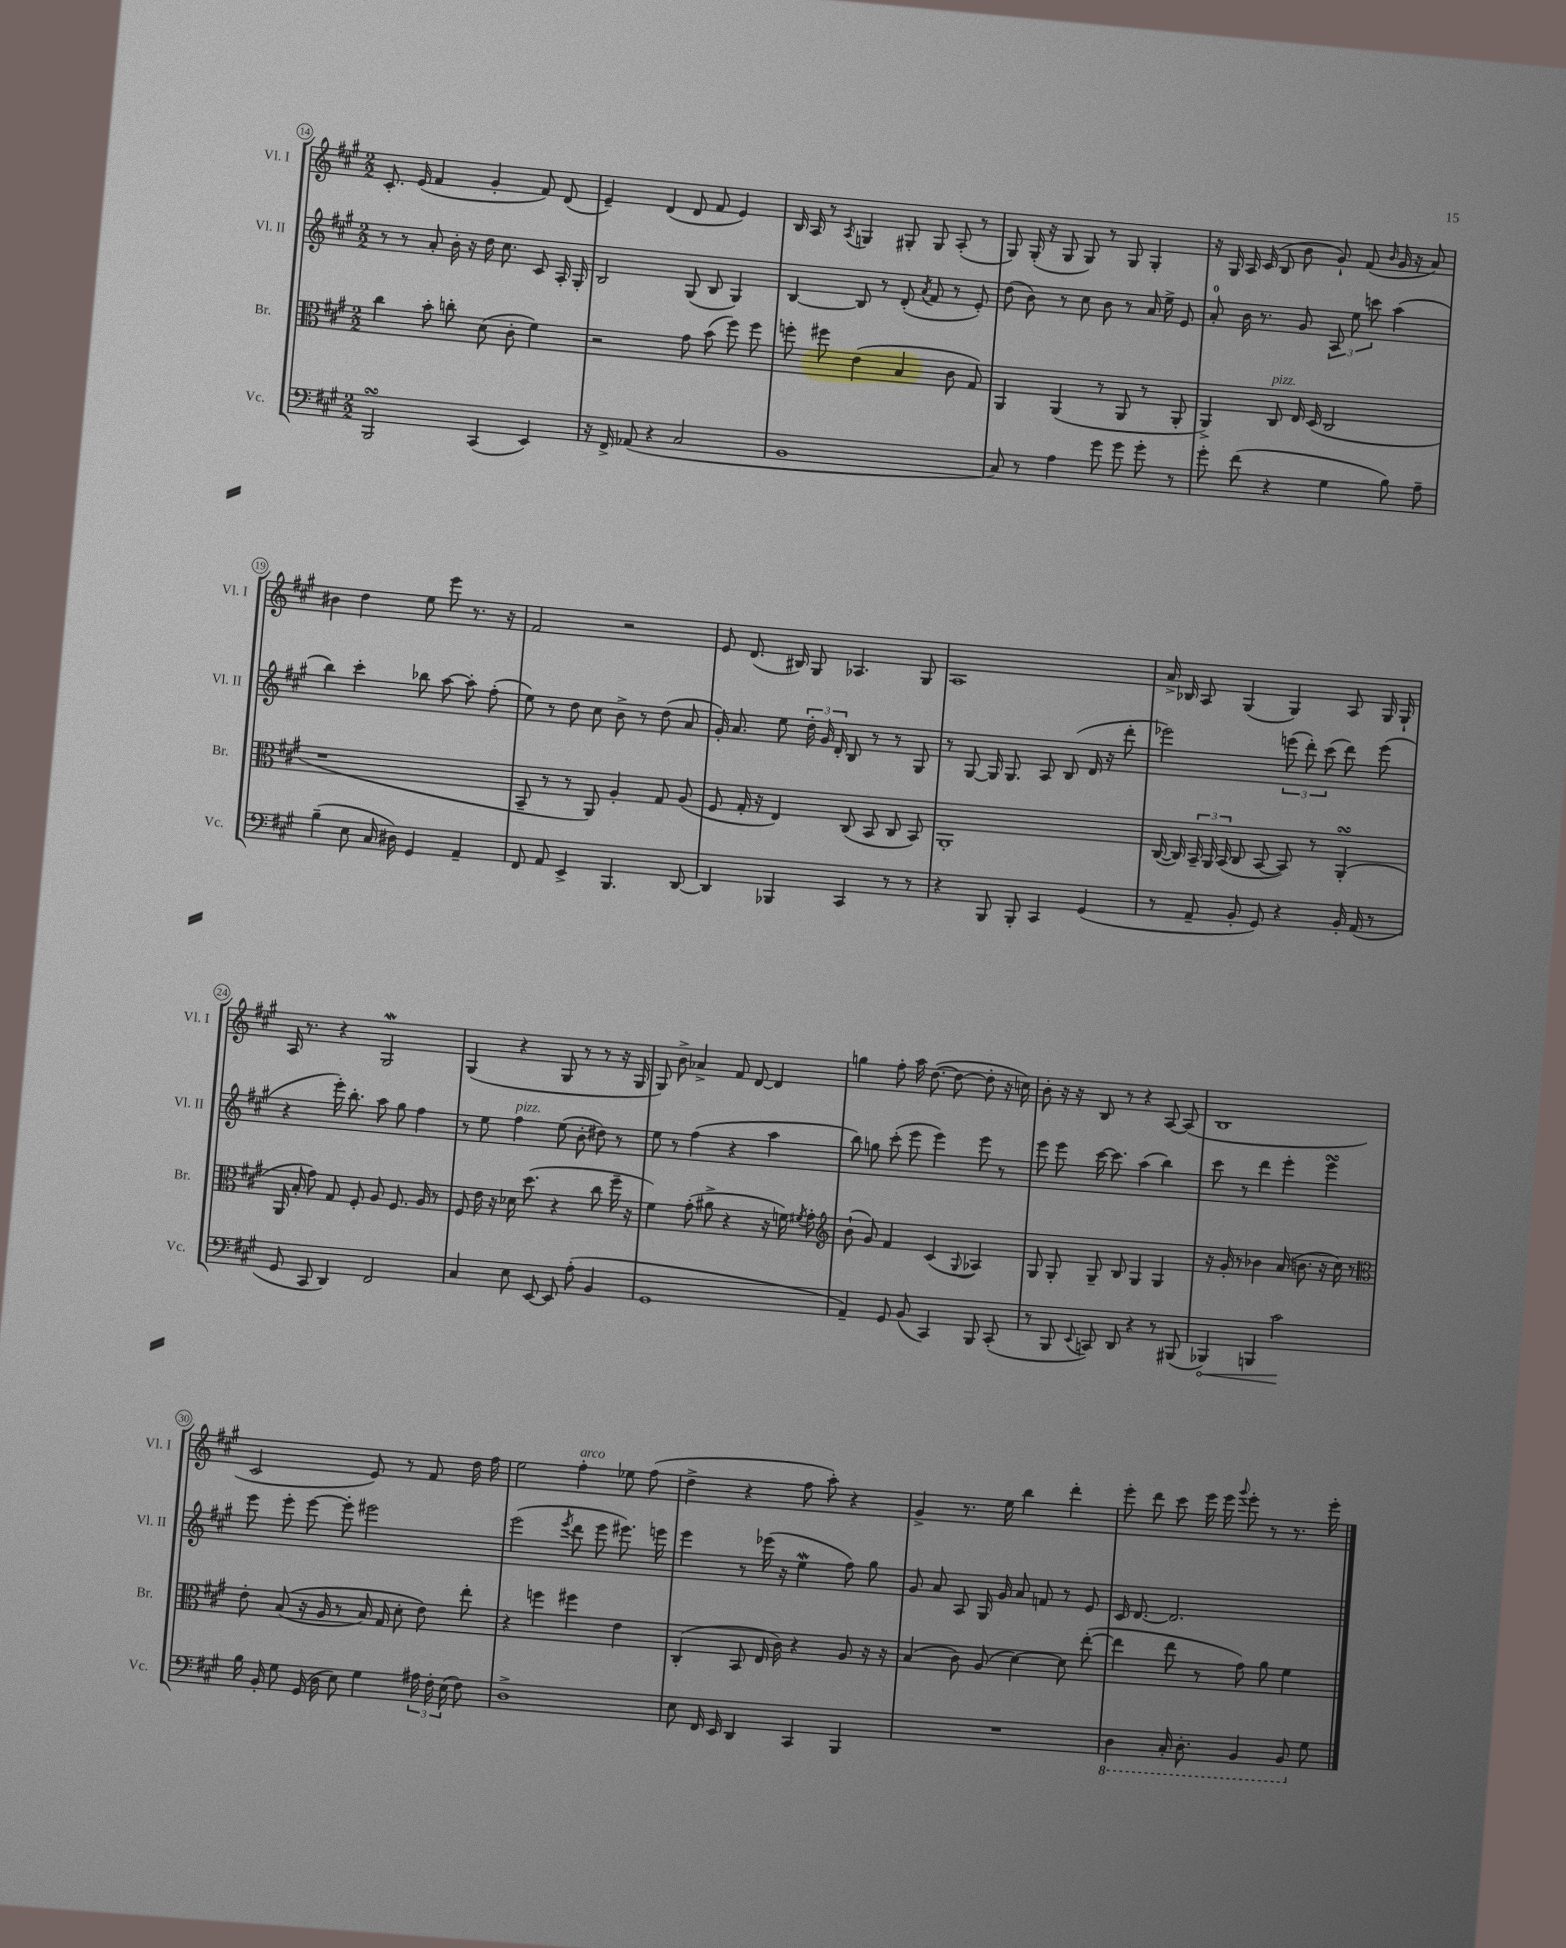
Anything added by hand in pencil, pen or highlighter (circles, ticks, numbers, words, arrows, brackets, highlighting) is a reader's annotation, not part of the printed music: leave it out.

**kern	**dynam	**kern	**kern	**kern
*part4	*part4	*part3	*part2	*part1
*staff4	*staff4	*staff3	*staff2	*staff1
*I"Vc.	*	*I"Br.	*I"Vl. II	*I"Vl. I
*I'Vc.	*	*I'Br.	*I'Vl. II	*I'Vl. I
*clefF4	*	*clefC3	*clefG2	*clefG2
*k[f#c#g#]	*	*k[f#c#g#]	*k[f#c#g#]	*k[f#c#g#]
*M2/2	*	*M2/2	*M2/2	*M2/2
=14	=14	=14	=14	=14
2BBBsSSS/	.	4cc#\	8r	8.c#'/
.	.	.	8r	.
.	.	.	.	(16e/
.	.	8b'\	8a'/	4f#/
.	.	8ccn'\	16b'\	.
.	.	.	16r	.
(4CC#/	.	(8d\	16dd\	4g#'/
.	.	.	8.cc#\	.
.	.	8c#'\	.	.
4EE/)	.	4f#\)	8c#/	8f#/)
.	.	.	16A'/	(8d/
.	.	.	16G#'/	.
=15	=15	=15	=15	=15
16r	.	2r	2B/	4e~/)
16FF#^/	.	.	.	.
(8AA-X/	.	.	.	.
4r	.	.	.	(4d/
2C#/	.	8g#\	(8G#/	8d/
.	.	(8b\	8B/	8f#/
.	.	8ff#\)	4G#/)	4e/)
.	.	8ff#\	.	.
=16	=16	=16	=16	=16
1BB	.	8ffn'\	[4B/	16B/
.	.	.	.	16A/
.	.	8ff#X\	.	8r
.	.	.	.	8qA/
.	.	(4e\	8B/]	4Gn/
.	.	.	8r	.
.	.	4B/	(8d'/	8G#X'/
.	.	.	8qa/	.
.	.	.	8f#/	8G#/
.	.	8c#\	8r	(8A'/
.	.	8G#/)	8e'/)	8r
=17	=17	=17	=17	=17
8C#/)	.	4AA/	(8dd\	8G#/)
8r	.	.	8b\)	(16G#'/
.	.	.	.	16r
4A\	.	(4AA/	8r	8G#/
.	.	.	8cc#\	8G#/)
8g#\	.	8r	8b\	8r
8g#\	.	8AA/	8r	8G#/
8g#'\	.	8r	16a/	4G#'/
.	.	.	16ee^\	.
8r	.	8AA'/	8e/	.
=18	=18	=18	=18	=18
8g#'\	.	4AA^/)	8a'/	16r
.	.	.	.	16G#/
(8f#\	.	.	16b\	16A/
.	.	.	8.r	(16c#/
!	!	!LO:TX:a:i:t=pizz.	!	!
4r	.	8C#/	.	8B/
.	.	16E/	8g#/	8b\
.	.	(16D/	.	.
4G#\	.	2C#/	12A/	8g#`/)
.	.	.	12ee\	.
.	.	.	.	(8f#/
.	.	.	12cccn\	.
.	.	.	.	16qqb/
8B\)	.	.	(4aa\	16g#/
.	.	.	.	16r
8A~\	.	.	.	8a/)
!!LO:LB:g=z
=19	=19	=19	=19	=19
(4B~\	.	1r	4bb\)	4b#X\
8E\	.	.	4ccc#'\	4dd\
16C#/	.	.	.	.
16D#X\)	.	.	.	.
4GG#/	.	.	8bb-X\	8ee\
.	.	.	[8aa\	8eee\
4AA~/	.	.	8aa'\]	8.r
.	.	.	(8ff#'\	.
.	.	.	.	16r
=20	=20	=20	=20	=20
8FF#/	.	8BB~/	8ee\)	2f#/
8AA/	.	8r	8r	.
4EE^/	.	8r	8dd\	.
.	.	8AA/)	8cc#\	.
4.BBB/	.	4A'/	8b^\	2r
.	.	.	8r	.
.	.	8G#/	(8dd\	.
[8DD/	.	(8A/	8a/	.
=21	=21	=21	=21	=21
4DD/]	.	8F#/	16g#'/)	8e/
.	.	.	8.a/	.
.	.	16G#'/	.	(8.d/
.	.	16r	.	.
4BBB-X/	.	4E/)	8ee\	.
.	.	.	.	16B#X/)
.	.	.	24dd'\	8G#/
.	.	.	24g#/	.
.	.	.	24d'/	.
4CC#/	.	(8C#/	8B/	4.A-X/
.	.	8BB/	8r	.
8r	.	8C#/	8r	.
8r	.	8BB/)	8G#/	8G#/
=22	=22	=22	=22	=22
4r	.	1AA'	8r	1A
.	.	.	[8G#/	.
8BBB/	.	.	16G#/]	.
.	.	.	8.G#/	.
8BBB'/	.	.	.	.
4CC#/	.	.	8A/	.
.	.	.	(8B/	.
(4GG#/	.	.	16d/	.
.	.	.	16r	.
.	.	.	8ddd'\	.
=23	=23	=23	=23	=23
8r	.	([16C#/	2eee-X\)	16a^/
.	.	16C#/])	.	16B-X/
8AA~/	.	24BB~/	.	8A/
.	.	24AA/	.	.
.	.	(24BB/	.	.
8BB'/	.	8C#/	.	(4G#/
8GG#/)	.	[8BB/	.	.
4r	.	8BB/])	(12eeen\	4G#/)
.	.	.	12ddd'\)	.
.	.	8r	.	.
.	.	.	(12ccc#\	.
16BB'/	.	(4AAsSSs'/	8ddd\)	8A/
(16AA/	.	.	.	.
8r	.	.	(8eee\	16G#/
.	.	.	.	16G#`/
!!LO:LB:g=z
=24	=24	=24	=24	=24
8GG#/	.	16AA/	4r	16A/
.	.	16B'/	.	8.r
8CC#/	.	8g#\)	.	.
4DD/)	.	8G#/	16eee'\)	4r
.	.	.	8.bb'\	.
.	.	8F#'/	.	.
2FF#/	.	8A/	8aa\	2G#W/
.	.	8.F#/	8gg#\	.
.	.	.	4ff#\	.
.	.	16A/	.	.
.	.	8r	.	.
=25	=25	=25	=25	=25
4C#/	.	8F#/	8r	(4G#/
.	.	16e\	8ee\	.
.	.	16r	.	.
!	!	!	!LO:TX:a:i:t=pizz.	!
8E\	.	16d-X\	4ff#\	4r
.	.	(8.dd\	.	.
[8EE/	.	.	.	.
8EE/]	.	4r	(8ee\	8G#/
(8A'\	.	.	8b'\	8r
4BB/	.	8cc#\	8dd#X\)	8r
.	.	16ff#~\	8r	16r
.	.	16r	.	16G#/
=26	=26	=26	=26	=26
1GG#	.	4f#\)	8ee\	8G#/)
.	.	.	8r	8b^\
.	.	(8g#'\	(4ff#\	4a-X^/
.	.	8a#X^\	.	.
.	.	4r	4r	8f#/
.	.	.	.	[8d/
.	.	16r	4aa\	4d/]
.	.	16fn\)	.	.
.	.	8qf#X/	.	.
.	.	8g#'\	.	.
=27	=27	=27	=27	=27
*	*	*clefG2	*	*
4AA~/)	.	(8b`\	8bb\)	4ggn\
.	.	8g#/)	8ggn\	.
8GG#/	.	4f#/	(8ccc#'\	8ff#'\
(8BB/	.	.	8eee\	16aa\
.	.	.	.	([8.dd\
4CC#/)	.	(4c#/	4eee\)	.
.	.	.	.	8dd\_
.	.	8qqG#/	.	.
8BBB/	.	4A-X/)	8eee\	8dd'\]
(8CC#'/	.	.	8r	16r
.	.	.	.	16ccn\)
=28	=28	=28	=28	=28
8r	.	8G#/	8eee\	8b'\
8BBB/	.	8G#'/	8eee\	16r
.	.	.	.	16r
8qqEE/	.	.	.	.
8CCn/)	.	8G#~/	[16ccc#\	8B/
.	.	.	8.ccc#\]	.
8DD/	.	8B/	.	8r
4r	.	4G#/	(4aa\	4r
8r	.	4G#/	4bb\)	[8A/
(8BBB#X/	.	.	.	(8A/]
=29	=29	=29	=29	=29
!	!LO:HP:b	!	!	!
4BBB-X/)	<	16r	8ccc#\	1B
.	.	16g#'/	.	.
.	.	8r	8r	.
4BBBn/	.	4b-X\	4ddd\	.
2c#\	.	(16a/	4eee'\	.
.	.	8.bn\	.	.
.	.	16r	4eeesSSS\	.
.	.	16cc#\)	.	.
.	.	8r	.	.
.	[	.	.	.
!!LO:LB:g=z
=30	=30	=30	=30	=30
*	*	*clefC3	*	*
16B\	.	8e'\	8eee\	2c#/
16BB'/	.	.	.	.
8G#\	.	((8B/	8eee'\	.
(16GG#/	.	16r	[8eee\	.
16D\	.	16A/	.	.
8E\)	.	8r	8eee'\]	.
4G#\	.	16B/)	2eee#X\	8e/)
.	.	16G#/	.	.
.	.	8d'\	.	8r
24A#X\	.	8e\)	.	8f#/
24F#'\	.	.	.	.
(24E\	.	.	.	.
8F#\)	.	8ee'\	.	16dd\
.	.	.	.	16ff#\
=31	=31	=31	=31	=31
1D^	.	4r	(2eee\	2ee\
.	.	4ffn\	.	.
.	.	.	8qeee/	.
!	!	!	!	!LO:TX:a:i:t=arco
.	.	4ff#X\	8ddd\	4ff#'\
.	.	.	8eee\	.
.	.	4e\	8.eee#X\)	8ee-X\
.	.	.	.	(8ff#\
.	.	.	16eeen\	.
=32	=32	=32	=32	=32
8E\	.	(4C#'/	4eee\	4dd^\
16FF#/	.	.	.	.
16EE/	.	.	.	.
4DD/	.	8BB/	8r	4r
.	.	16E/	(16eee-X\	.
.	.	16c#\)	16r	.
4CC#/	.	4r	4eeW\	8ff#\
.	.	.	.	8aa'\)
4BBB/	.	8A/	8ff#\)	4r
.	.	16r	8gg#\	.
.	.	16r	.	.
=33	=33	=33	=33	=33
1r	.	(4B/	8g#/	4g#^/
.	.	.	8a/	.
.	.	8c#\)	8A/	8.r
.	.	(8A/	16G#/	.
.	.	.	16g#/	16ee\
.	.	[4d\)	8a/	4bb\
.	.	.	8fn/	.
.	.	8d\]	8r	4ddd'\
.	.	([8ee'\	8e/	.
=34	=34	=34	=34	=34
*8ba	*	*	*	*
4DD\	.	4ee\]	16c#/	8eee'\
.	.	.	[8.d/	.
.	.	.	.	8ddd\
16CC#'/	.	8ee\	2.d/]	8ccc#\
8.DD'\	.	.	.	.
.	.	8r	.	16eee\
.	.	.	.	16eee\
.	.	.	.	8qqggg#/
4BBB/	.	8g#\)	.	8eee'\
.	.	8a\	.	8r
8BBB/	.	4f#\	.	8.r
*X8ba	*	*	*	*
8G#\	.	.	.	.
.	.	.	.	16eee'\
==	==	==	==	==
*-	*-	*-	*-	*-
